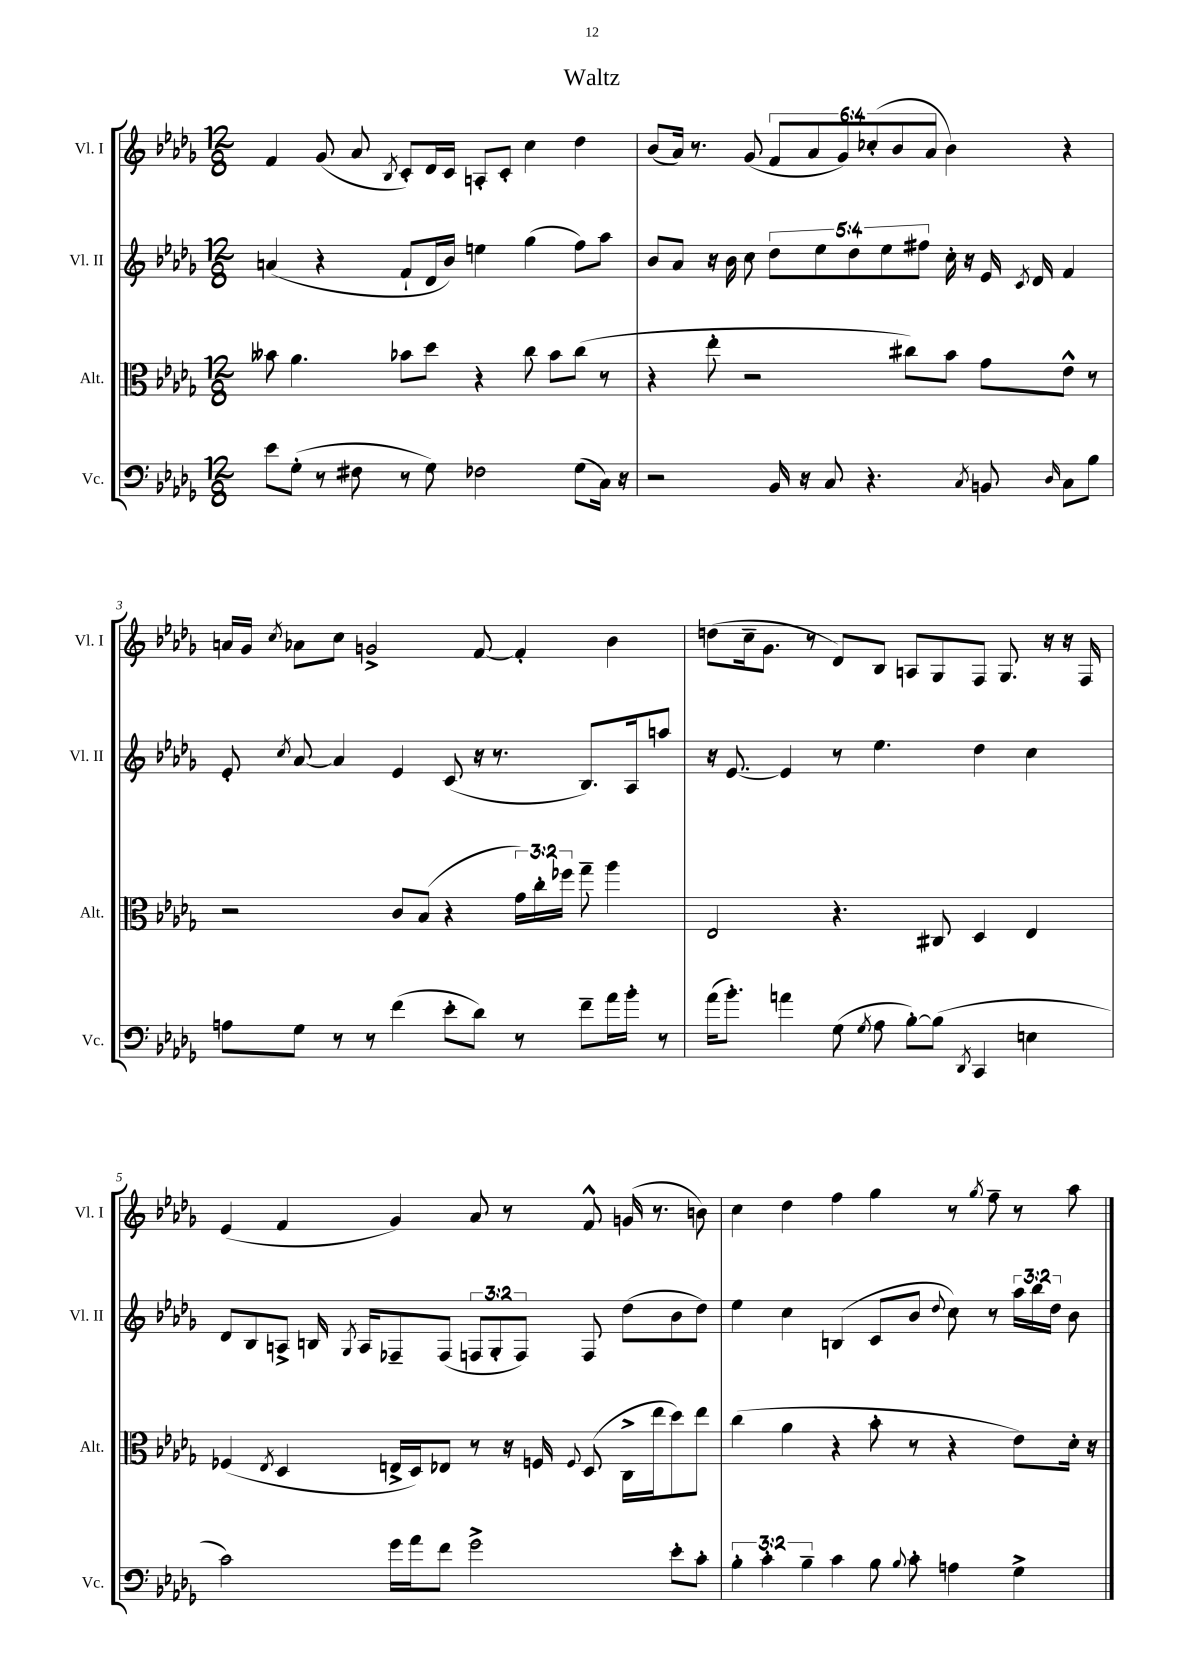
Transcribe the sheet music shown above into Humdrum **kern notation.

**kern	**kern	**kern	**kern
*staff4	*staff3	*staff2	*staff1
*clefF4	*clefC3	*clefG2	*clefG2
*k[b-e-a-d-g-]	*k[b-e-a-d-g-]	*k[b-e-a-d-g-]	*k[b-e-a-d-g-]
*M12/8	*M12/8	*M12/8	*M12/8
8e-	8b--	(4a	4f
(8G-'	4.a-	.	.
8r	.	4r	(8g-
8F#	.	.	8a-
.	.	.	8qB-
8r	8b-	8f`	8c')
8G-)	8dd-	16d-	16d-
.	.	16b-)	16c
2F-	4r	4ee	8A'
.	.	.	8c'
.	8cc	(4gg-	4cc
.	8b-	.	.
(8G-	(8cc	8ff)	4dd-
16C)	8r	8aa-	.
16r	.	.	.
=	=	=	=
2r	4r	8b-	(8b-
.	.	8a-	16a-)
.	.	.	8.r
.	8ee-'	16r	.
.	.	16b-	.
.	2r	8cc	(8g-
16BB-	.	10dd-	12f
16r	.	.	.
.	.	.	12a-
.	.	10ee-	.
8C	.	.	.
.	.	.	12g-)
.	.	10dd-	.
4.r	.	.	(12cc-'
.	.	10ee-	.
.	.	.	12b-
.	8cc#)	.	.
.	.	10ff#	.
.	.	.	12a-
.	8b-	16cc'	4b-)
.	.	16r	.
8qC	.	.	.
8BB	8g-	16e-	.
.	.	8qc	.
.	.	16d-	.
16qqD-	.	.	.
8C	8e-^^	4f	4r
8B-	8r	.	.
=	=	=	=
8A	2r	8e-'	16a
.	.	.	16g-
.	.	8qcc	8qcc
8G-	.	[8a-	8a-
8r	.	4a-]	8cc
8r	.	.	2g^
(4f	8c	4e-	.
.	(8B-	.	.
8e-'	4r	(8c	.
8d-)	.	16r	[8f
.	.	8.r	.
8r	24g-)	.	4f']
.	24cc'	.	.
.	24ff-	.	.
8f~	8gg-~	8.B-)	.
16a-	4aa-	.	4b-
16b-'	.	16A-	.
8r	.	8aa	.
=	=	=	=
(16a-	2E-	16r	(8dd
8.b-')	.	[8.e-	.
.	.	.	16cc~
.	.	.	8.g-
4a	.	4e-]	.
.	.	.	8r
(8G-	4.r	8r	8d-)
8qG-	.	.	.
8A-	.	4.ee-	8B-
[8B-')	.	.	8A
(8B-]	8C#	.	8G-
8qDD-	.	.	.
4CC	4D-	4dd-	8F
.	.	.	8.G-
4E	4E-	4cc	.
.	.	.	16r
.	.	.	16r
.	.	.	16F
=	=	=	=
2c)	(4F-	8d-	(4e-
.	.	8B-	.
.	8qE-	.	.
.	4D-	8A^	4f
.	.	16B	.
.	.	8qG-	.
.	.	16A	.
16g-	16E^	8F-~	4g-)
16a-	16D-)	.	.
8f	8E-	(8F-	.
2g-^	8r	12F	8a-
.	.	12G-'	.
.	16r	.	8r
.	.	12F)	.
.	16F	.	.
.	8qqF	.	.
.	(8D-	8F	8f^^
.	16C^	(8dd-	(16g
.	16ee-	.	8.r
8e-'	8dd-)	8b-	.
8c'	8ee-	8dd-)	8b)
=	=	=	=
6B-'	(4cc	4ee-	4cc
6c'	.	.	.
.	4a-	4cc	4dd-
6B-~	.	.	.
4c	4r	(4B	4ff
8B-	8b-'	8c	4gg-
8qqB-	.	.	.
8c'	8r	8b-	.
.	.	8qqdd-	.
4A	4r	8cc)	8r
.	.	.	8qgg-
.	.	8r	8ff~
4G-^	8e-)	24aa-	8r
.	.	24bb-	.
.	.	24dd-	.
.	16d-'	8b-	8aa-
.	16r	.	.
==	==	==	==
*-	*-	*-	*-
